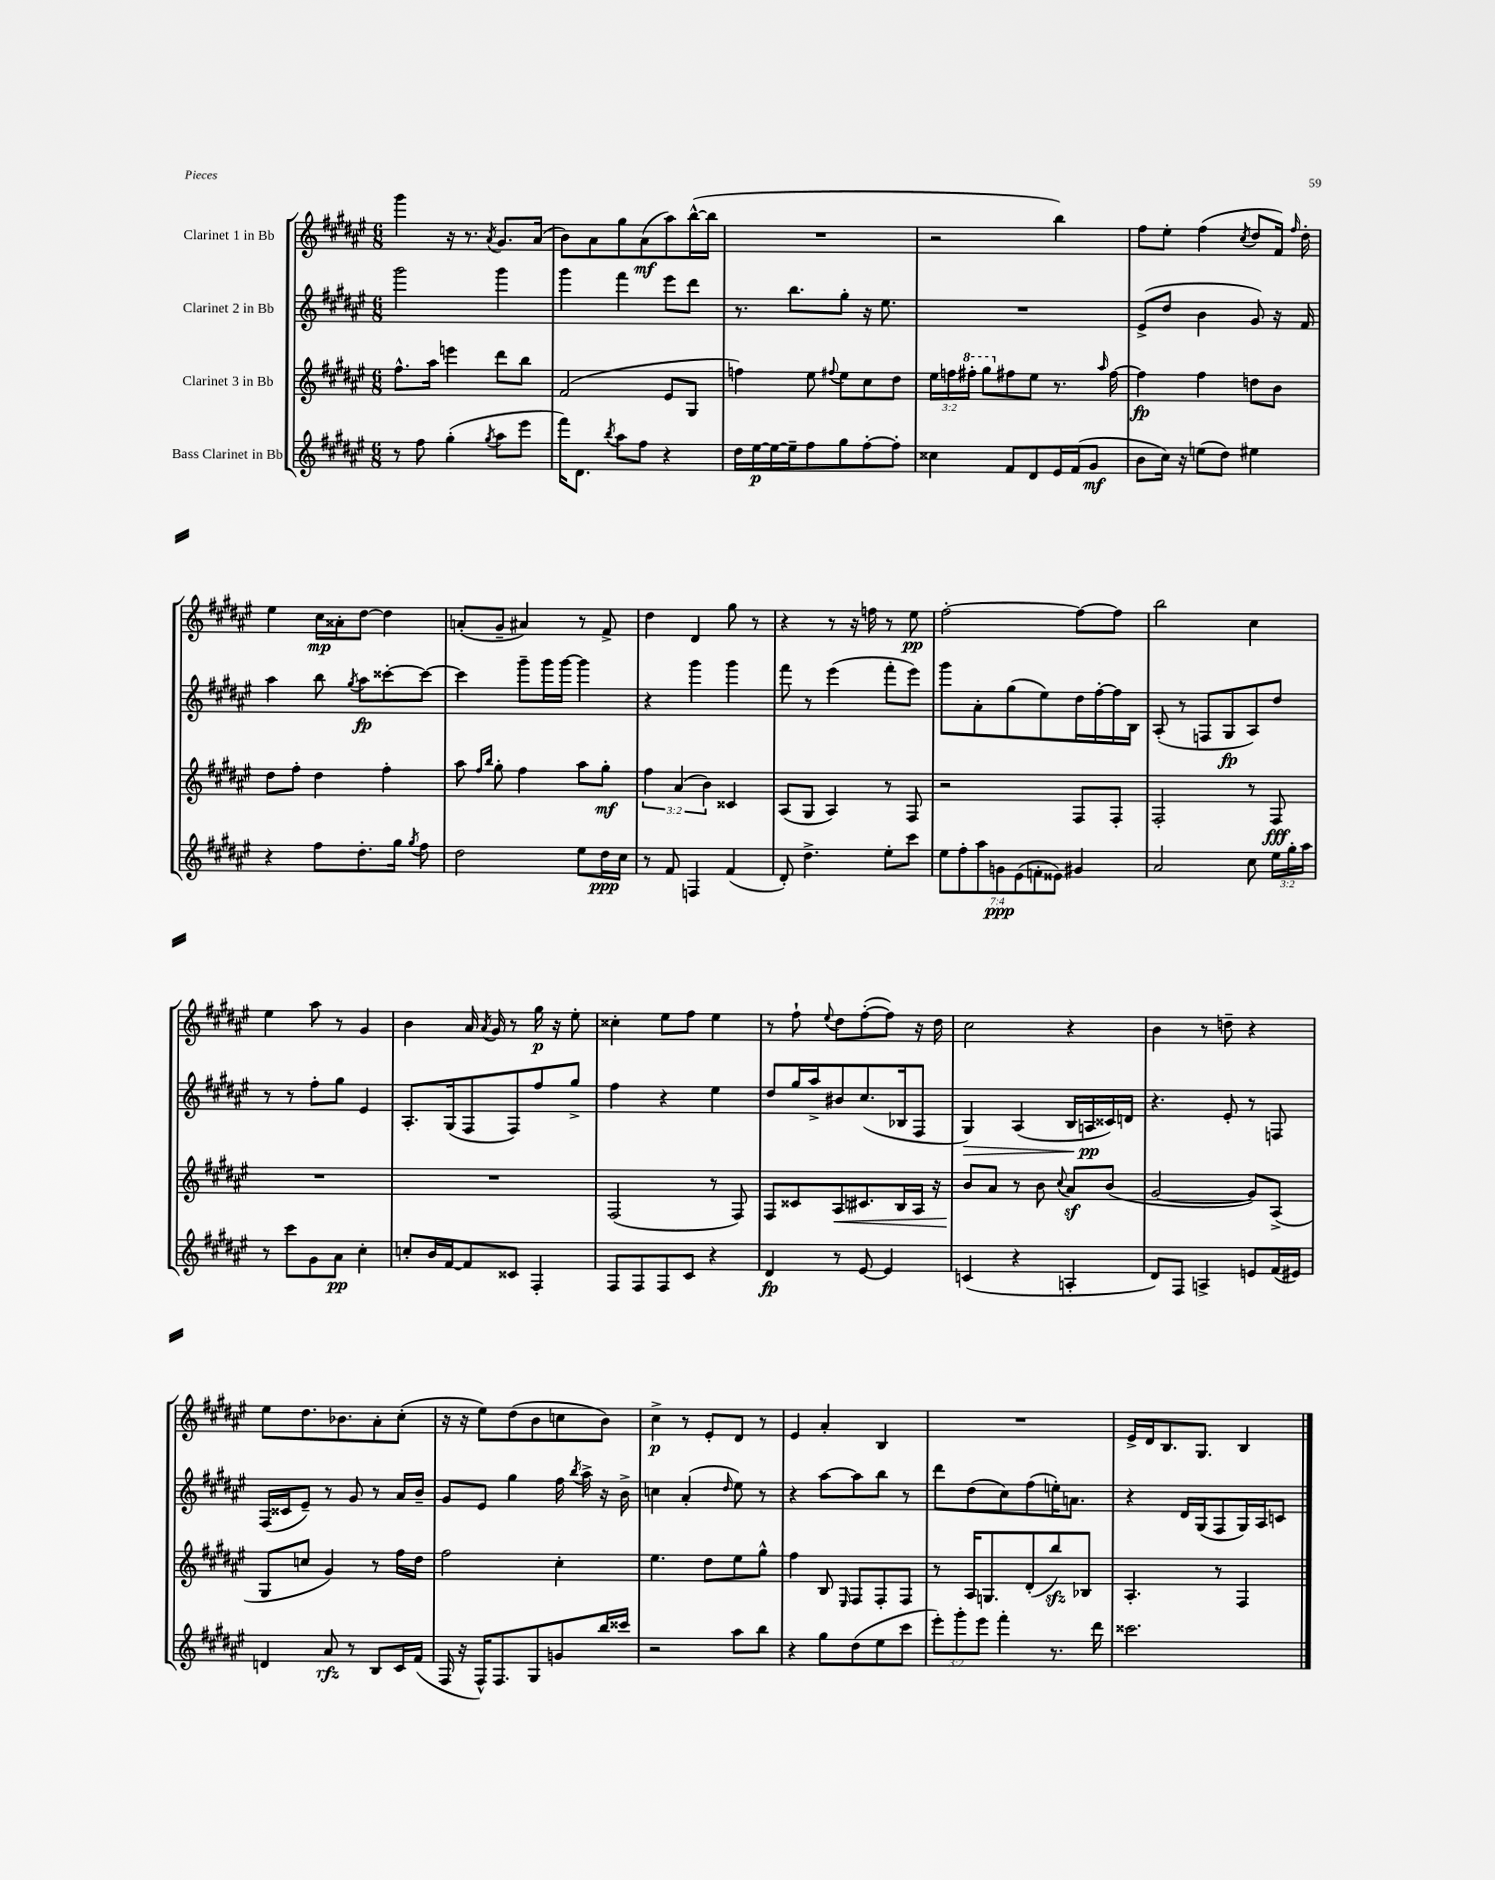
<<
\new StaffGroup <<
\new Staff = "s0" \with { instrumentName = "Clarinet 1 in Bb" } {
    \clef treble \key fis \major \numericTimeSignature \time 6/8
    \autoBeamOff gis'''4 r16 r8. \acciaccatura { ais'8 } gis'8.[ ais'16]( |
    b'8[) ais'8 gis''8 ais'8\mf( ais''8) b''16~-^( b''16] |
    R2. |
    r2 b''4) |
    fis''8[ eis''8]-. fis''4( \acciaccatura { cis''8 } dis''8[ fis'16]) \grace { fis''16 } dis''16-. |
    eis''4 cis''16[\mp aisis'16-. dis''8]~ dis''4 |
    a'8[-.( gis'8]-- ais'4) r8 fis'8-> |
    dis''4 dis'4 gis''8 r8 |
    r4 r8 r16 f''16 r8 eis''8\pp |
    fis''2~-. fis''8[~ fis''8] |
    b''2 cis''4 |
    eis''4 ais''8 r8 gis'4 |
    b'4 ais'16 \acciaccatura { ais'8 } gis'16 r8 gis''16\p r16 eis''8-. |
    cisis''4-. eis''8[ fis''8] eis''4 |
    r8 fis''8-! \appoggiatura { eis''8 } dis''8[ fis''8~-.( fis''8]) r16 dis''16 |
    cis''2 r4 |
    b'4 r8 d''8-- r4 |
    eis''8[ dis''8. bes'8. ais'8-. cis''8]-.( |
    r16 r16 eis''8[) dis''8( b'8 c''8 b'8]) |
    cis''4->\p r8 eis'8[-. dis'8] r8 |
    eis'4 ais'4-. b4 |
    R2. |
    eis'16[-> dis'16 b8. gis8.] b4 \bar "|." |
}
\new Staff = "s1" \with { instrumentName = "Clarinet 2 in Bb" } {
    \clef treble \key fis \major \numericTimeSignature \time 6/8
    \autoBeamOff gis'''2 gis'''4 |
    gis'''4 fis'''4 eis'''8[ dis'''8] |
    r8. b''8.[ gis''8]-. r16 eis''8. |
    R2. |
    eis'8[->( dis''8] b'4 gis'8) r16 fis'16 |
    ais''4 b''8 \acciaccatura { gis''8 } ais''8[\fp cisis'''8~-. cisis'''8]~ |
    cisis'''4 gis'''8[-- gis'''16 gis'''16]~ gis'''4 |
    r4 gis'''4 gis'''4 |
    fis'''8 r8 eis'''4( fis'''8[-. eis'''8]) |
    gis'''8[ ais'8-. gis''8( eis''8) dis''16 fis''16~-. fis''16 b16] |
    ais8-.( r8 f8[ gis8\fp ais8) dis''8] |
    r8 r8 fis''8[-. gis''8] eis'4 |
    ais8.[-. gis16( fis8 fis8) fis''8 gis''8]-> |
    fis''4 r4 eis''4 |
    dis''8[ gis''16 ais''16-> bis'8 cis''8.( bes16 fis8] |
    gis4\>) ais4( b16[ a16\pp\! cisis'16) d'16] |
    r4. eis'8-. r8 f8 |
    fis16[( cisis'16 eis'8]--) r8 gis'8 r8 ais'16[ b'16]-- |
    gis'8[ eis'8] gis''4 fis''16 \acciaccatura { b''8 } ais''16-> r16 b'16-> |
    c''4 ais'4-.( \grace { dis''16 } eis''8) r8 |
    r4 ais''8[~ ais''8 b''8] r8 |
    dis'''8[ dis''8( cis''8) fis''8( e''16-.) a'8.] |
    r4 dis'16[ gis16( fis8 gis16) ais16 c'8] \bar "|." |
}
\new Staff = "s2" \with { instrumentName = "Clarinet 3 in Bb" } {
    \clef treble \key fis \major \numericTimeSignature \time 6/8 \override Staff.TupletNumber.text = #tuplet-number::calc-fraction-text
    \autoBeamOff fis''8.[-^ ais''16] e'''4 dis'''8[ b''8] |
    fis'2( eis'8[ gis8] |
    f''4) eis''8 \appoggiatura { fis''8 } eis''8[ cis''8 dis''8] |
    \tuplet 3/2 { eis''16[ f''16 \ottava #1 fis'''!16]-. } gis'''8[ \ottava #0 fis''8 eis''8] r8. \grace { ais''16 } fis''16~ |
    fis''4\fp fis''4 d''8[ b'8] |
    dis''8[ fis''8]-. dis''4 fis''4-. |
    ais''8 \grace { fis''16[ b''16] } gis''8-. fis''4 ais''8[ gis''8]-.\mf |
    \tuplet 3/2 { fis''4 ais'4( b'4) } cisis'4 |
    ais8[( gis8] ais4) r8 fis8 |
    r2 fis8[ fis8]-. |
    fis2-. r8 fis8\fff |
    R2. |
    R2. |
    fis2( r8 fis8) |
    fis8[ cisis'8 ais8\< cis'8. b16 ais16] r16 |
    b'8[\! ais'8] r8 b'8 \appoggiatura { cis''8 } ais'8[\sf b'8]( |
    gis'2~ gis'8[) ais8]->( |
    gis8[ c''8] gis'4) r8 fis''16[ dis''16] |
    fis''2 cis''4-. |
    eis''4. dis''8[ eis''8 gis''8]-^ |
    fis''4 b8 \grace { eis16 } fis8[ fis8-. fis8] |
    r8 ais16[ g8. dis'8-.( b''8\sfz) bes8] |
    ais4.-. r8 fis4 \bar "|." |
}
\new Staff = "s3" \with { instrumentName = "Bass Clarinet in Bb" } {
    \clef treble \key fis \major \numericTimeSignature \time 6/8 \override Staff.TupletNumber.text = #tuplet-number::calc-fraction-text
    \autoBeamOff r8 fis''8 gis''4-.( \acciaccatura { gis''8 } ais''8[ eis'''8] |
    fis'''16[) dis'8.] \acciaccatura { b''8 } ais''8[ fis''8] r4 |
    dis''16[ eis''16~\p eis''16~ eis''16-- fis''8 gis''8 fis''8~-. fis''8]-. |
    cisis''4 fis'8[ dis'8 eis'16 fis'16( gis'8]\mf |
    b'8[ cis''16]) r16 e''8[( dis''8]) eis''4 |
    r4 fis''8[ dis''8.-. gis''16] \acciaccatura { gis''8 } fis''8 |
    dis''2 eis''8[ dis''16\ppp cis''16] |
    r8 fis'8 f4 fis'4( |
    dis'8-.) dis''4.-> eis''8[-. cis'''8] |
    \tuplet 7/4 { eis''8[ fis''8-. ais''8 g'8\ppp eis'8( f'8-. eisis'8]) } gis'4 |
    ais'2 cis''8 \tuplet 3/2 { eis''16[ gis''16-. ais''16] } |
    r8 cis'''8[ gis'8 ais'8]\pp cis''4-. |
    c''8[-. b'16 fis'16~ fis'8 cisis'8] fis4-. |
    fis8[ fis8 fis8 cis'8] r4 |
    dis'4\fp r8 eis'8~ eis'4 |
    c'4( r4 a4-. |
    dis'8[) fis8] a4-> e'8[ fis'16( eis'16]) |
    d'4 ais'8\rfz r8 b8[ cis'16 fis'16]( |
    fis16 r16 fis16[-^) fis8. gis8 g'8 b''16 cisis'''16] |
    r2 ais''8[ b''8] |
    r4 gis''8[ dis''8( eis''8 cis'''8] |
    \tuplet 3/2 { eis'''8[-.) gis'''8-. eis'''8] } fis'''4-. r8. dis'''16 |
    cisis'''2. \bar "|." |
}
>>
>>
\layout { \context { \Score \remove "Bar_number_engraver" } }
